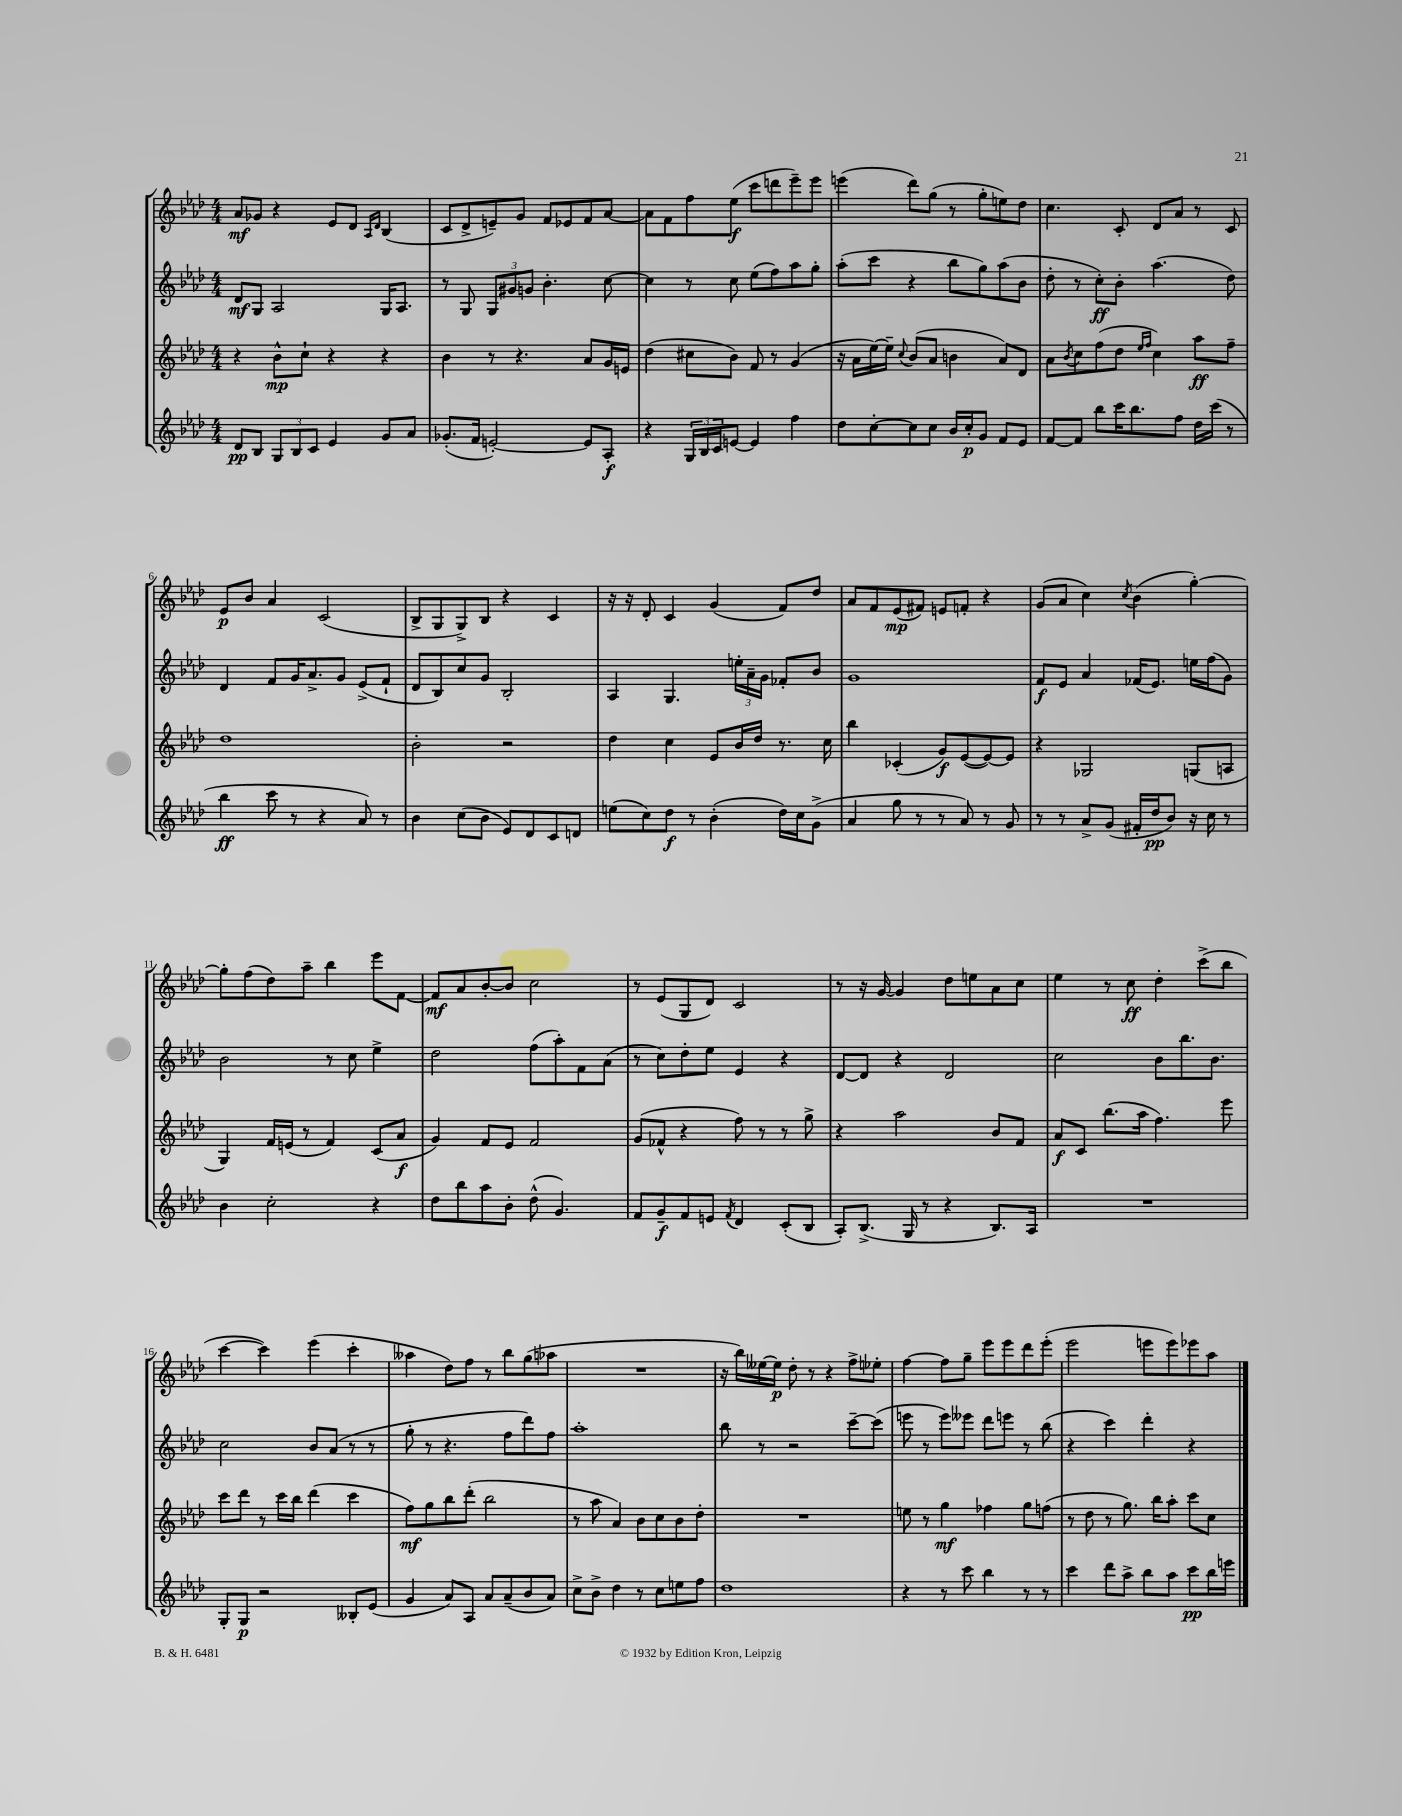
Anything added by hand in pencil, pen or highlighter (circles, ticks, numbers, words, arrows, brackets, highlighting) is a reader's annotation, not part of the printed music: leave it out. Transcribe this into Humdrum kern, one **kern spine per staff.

**kern	**kern	**kern	**kern
*staff4	*staff3	*staff2	*staff1
*clefG2	*clefG2	*clefG2	*clefG2
*k[b-e-a-d-]	*k[b-e-a-d-]	*k[b-e-a-d-]	*k[b-e-a-d-]
*M4/4	*M4/4	*M4/4	*M4/4
8d-/L	4r	8d-/L	8a-/L
8B-/J	.	8G/J	8g-/J
12G/L	8b-^^\L	2A-/	4r
12B-/	.	.	.
.	8cc`\J	.	.
12c/J	.	.	.
4e-/	4r	.	8e-/L
.	.	.	8d-/J
.	.	.	16qqA-/LL
.	.	.	16qqd-/JJ
8g/L	4r	16G/LK	(4B-/
.	.	8.A-/J	.
8a-/J	.	.	.
=	=	=	=
(8.g-'/L	4b-\	8r	8c/L
.	.	8G/	8d-^/
16f/Jk	.	.	.
[2e'/)	8r	12G/L	8e~/)
.	.	12g#/	.
.	4.r	.	8g/J
.	.	12g/J	.
.	.	4.b-'\	8f/L
.	.	.	8e-/
8e/]L	8a-/L	.	8f/
8A-'/J	16g/L	[8cc\	[8a-/J
.	16e/JJ	.	.
=	=	=	=
4r	(4dd-\	4cc\]	8a-\]L
.	.	.	8f\
24G/LL	8cc#\L	8r	8ff\
24B-/	.	.	.
24c/J	.	.	.
[8e/J	8b-\J)	8cc\	(8ee-\J
4e/]	8f/	(8ee-\L	8ccc\L
.	8r	8ff\)	8ddd\
4ff\	(4g/	8aa-\	8eee-~\)
.	.	8gg'\J	8eee-\J
=	=	=	=
8dd-\L	16r	(8aa-'\L	(4eee\
.	16a-\LL	.	.
[8cc'\	[16ee-\)	8ccc\J	.
.	16ee-~\]JJ	.	.
.	8qqcc/	.	.
8cc\]	(8b-/L	4r	8ddd-\L)
8cc\J	8a-/J	.	(8gg\J
16b-/LL	4b\	8bb-\L	8r
16cc'/J	.	.	.
8g/J	.	8gg\)	8gg'\L
8f/L	8a-/L)	(8aa-\	8ee\)
8e-/J	8d-/J	8b-\J	8dd-\J
=	=	=	=
[8f/L	8a-\L	8dd-'\	4.cc\
.	8qb-/	.	.
8f/]J	8cc\	8r	.
8bb-\L	(8ff\	8cc'\L)	.
16ccc\K	8dd-\J	8b-'\J	8c'/
8.bb-\	.	.	.
.	16qqee-/LL	.	.
.	16qqff/JJ	.	.
.	4cc\)	(4.aa-\	8d-/L
8ff\J	.	.	8a-/J
16dd-\LL	8aa-\L	.	8r
(16ccc\JJ	.	.	.
8r	8ff~\J	8dd-\)	8c/
=	=	=	=
4bb-\	1dd-	4d-/	8e-/L
.	.	.	8b-/J
8ccc\	.	8f/L	4a-/
8r	.	16g/K	.
.	.	8.a-^/	.
4r	.	.	(2c/
.	.	8g/J	.
8a-/)	.	(8e-^/L	.
8r	.	8f`/J	.
=	=	=	=
4b-\	2b-'\	8d-/L	8B-^/L
.	.	8B-/)	8G/
(8cc\L	.	8cc/	8G^/)
8b-\J	.	8g/J	8B-/J
8e-/L)	2r	2B-'/	4r
8d-/	.	.	.
8c/	.	.	4c/
8d/J	.	.	.
=	=	=	=
(8ee\L	4dd-\	4A-/	16r
.	.	.	16r
8cc\)	.	.	8d-'/
8dd-\J	4cc\	4.G/	4c/
8r	.	.	.
(4b-'\	8e-/L	.	(4g/
.	16b-/L	24ee'\LL	.
.	.	24a-~\	.
.	16dd-/JJ	.	.
.	.	24g\JJ	.
16dd-\LL)	8.r	8f-'/L	8f/L)
16cc\J	.	.	.
(8g^\J	.	8b-/J	8dd-/J
.	16cc\	.	.
=	=	=	=
4a-/	4bb-\	1g	8a-/L
.	.	.	8f/
8gg\	(4c-'/	.	(8e-/
8r	.	.	8f#/J)
8r	8g/L)	.	8e/L
8a-/)	([8e-/	.	8f'/J
8r	8e-/_)	.	4r
8g/	8e-/]J	.	.
=	=	=	=
8r	4r	8f/L	(8g/L
8r	.	8e-/J	8a-/J
8a-^/L	2G-/	4a-/	4cc\)
(8g/J	.	.	.
.	.	.	8qcc/
16f#'/LL	.	(16f-/LK	(4b-\
16dd-/J	.	8.e-/J)	.
8b-/J)	.	.	.
16r	(8G/L	16ee\LL	[4gg'\)
16cc\	.	(16ff\J	.
8r	8A/J	8g\J)	.
=	=	=	=
4b-\	4G/)	2b-\	8gg'\]L
.	.	.	(8ff\
2cc'\	16f/LL	.	8dd-\)
.	(16e/JJ	.	.
.	8r	.	8aa-~\J
.	4f/)	8r	4bb-\
.	.	8cc\	.
4r	(8c/L	4ee-^\	8eee-\L
.	8a-/J	.	[8f\J
=	=	=	=
8dd-\L	4g/)	2dd-\	8f/]L
8bb-\	.	.	8a-/
8aa-\	8f/L	.	[8b-'/
8b-'\J	8e-/J	.	8b-/]J
(8dd-^^\	2f/	(8ff\L	2cc\
4.g/)	.	8aa-'\)	.
.	.	8f\	.
.	.	(8a-\J	.
=	=	=	=
8f/L	(8g/L	8r	8r
8g~/	8f-^^/J	8cc\L)	(8e-/L
8f/	4r	8dd-'\	8G/
8e/J	.	8ee-\J	8d-/J)
8qf/	.	.	.
4d-/	8ff\)	4e-/	2c/
.	8r	.	.
(8c'/L	8r	4r	.
8B-/J	8gg^\	.	.
=	=	=	=
8A-'/L)	4r	[8d-/L	8r
(8.B-^/J	.	8d-/]J	16r
.	.	.	[16g/
.	2aa-\	4r	4g/]
16G/	.	.	.
8r	.	.	.
4r	.	2d-/	8dd-\L
.	.	.	8ee\
8.B-/L)	8b-/L	.	8a-\
.	8f/J	.	8cc\J
16A-/Jk	.	.	.
=	=	=	=
1r	8a-/L	2cc\	4ee-\
.	8c/J	.	.
.	(8.bb-\L	.	8r
.	.	.	8cc\
.	16aa-\Jk	.	.
.	4.ff\)	8b-\L	4dd-'\
.	.	8.bb-\	.
.	.	.	(8ccc^\L
.	.	8.b-\J	.
.	8eee-\	.	8bb-\J
=	=	=	=
8G'/L	8ccc\L	2cc\	[4ccc\
8G/J	8ddd-\J	.	.
2r	8r	.	4ccc\])
.	16ccc\LL	.	.
.	16bb-\JJ	.	.
.	(4ddd-\	8b-/L	(4eee-\
.	.	(8a-/J	.
8B--'/L	4ccc\	8r	4ccc'\
(8e-/J	.	8r	.
=	=	=	=
4g/	8ff\L)	8gg'\	4aa--\
.	8gg\	8r	.
8a-/L)	8bb-\	4.r	8dd-\L)
8A-/J	(8ddd-'\J	.	8ff\J
8a-/L	2bb-\	.	8r
(8a-~/	.	8ff\L	8bb-\L
8b-/	.	8ddd-\)	(8gg\
8a-/J)	.	8ff\J	8aa-\J
=	=	=	=
8cc^\L	8r	1aa-'	1r
8b-^\J	8aa-\	.	.
4dd-\	4a-/)	.	.
8r	8b-\L	.	.
8cc\L	8cc\	.	.
8ee\	8b-\	.	.
8ff\J	8dd-'\J	.	.
=	=	=	=
1dd-	1r	8bb-\	16r
.	.	.	16bb-\LL)
.	.	8r	[16ee--\
.	.	.	16ee--\]JJ
.	.	2r	8dd-'\
.	.	.	8r
.	.	.	4r
.	.	[8ccc~\L	8ff^\L
.	.	(8ccc\]J	8ee-'\J
=	=	=	=
4r	8ee\	8eee\	[4ff\
.	8r	8r	.
8r	4gg\	8eee\L)	8ff\]L
8ccc\	.	8eee--\J	8gg~\J
4bb-\	4ff-\	8ddd-\L	8eee-\L
.	.	8eee\J	8eee-\
8r	8gg\L	8r	8ddd-\
8r	(8ff\J	(8bb-\	(8eee-'\J
=	=	=	=
4ccc\	8r	4r	2eee-\
.	8dd-\	.	.
8ddd-\L	8r	4ccc\)	.
8aa-^\J	8.gg\)	.	.
8bb-\L	.	4ddd-'\	8eee\L
.	16bb-\LK	.	.
8aa-\J	8aa-'\J	.	8eee\)
8ccc\L	8ccc\L	4r	8eee-\
16bb-\L	8cc\J	.	8aa-\J
16eee\JJ	.	.	.
==	==	==	==
*-	*-	*-	*-
